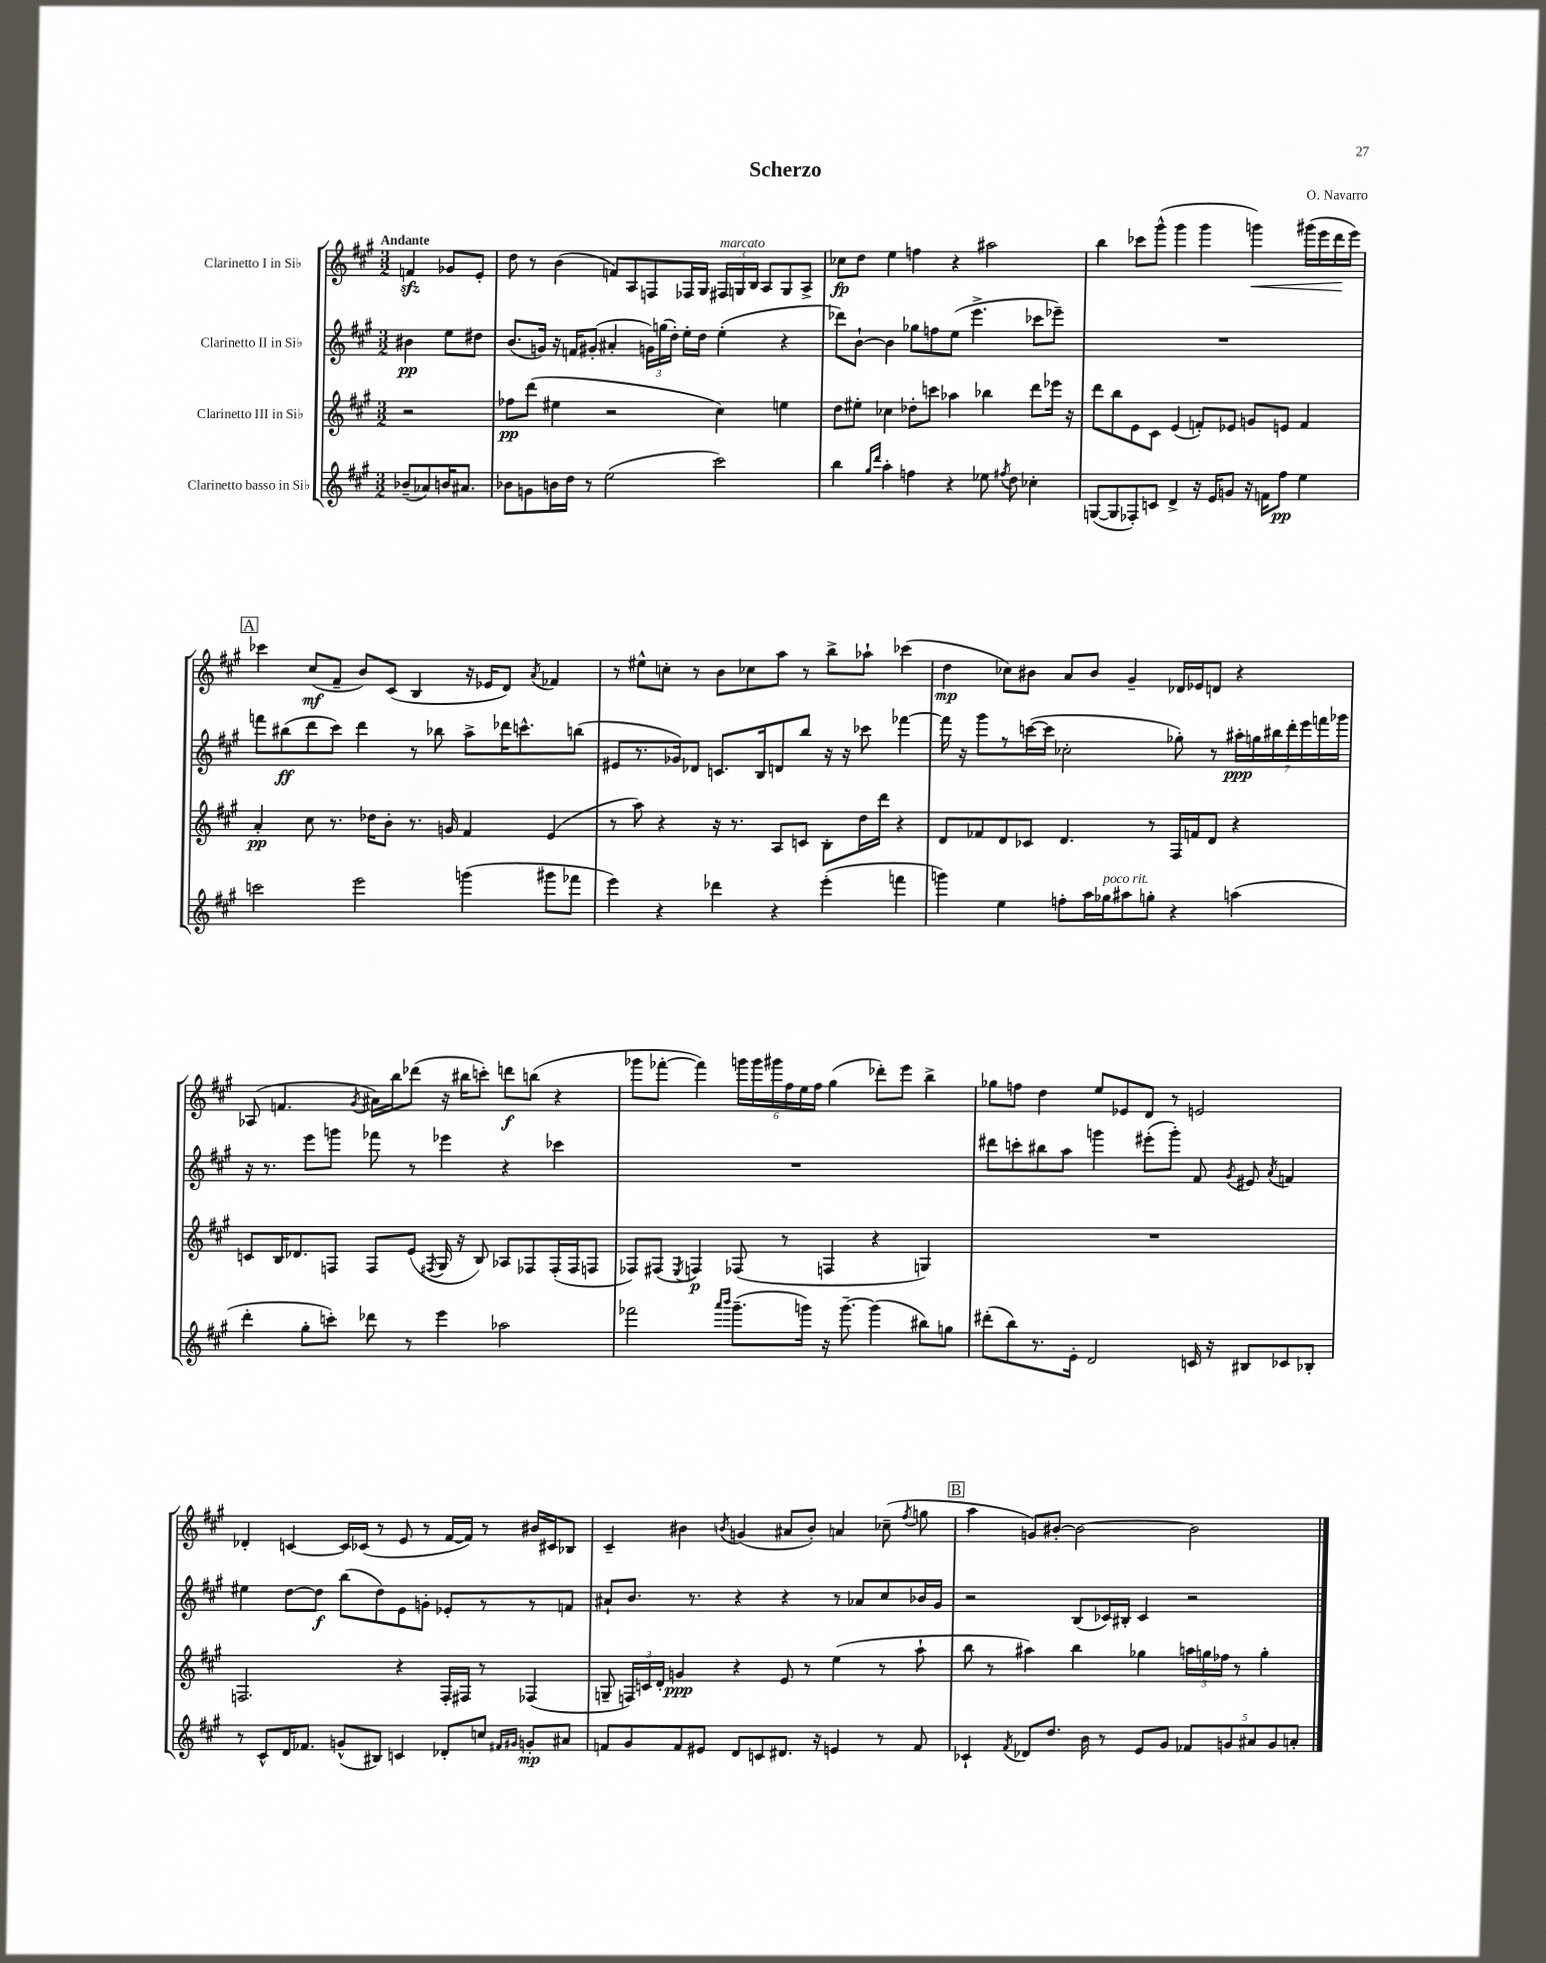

**kern	**kern	**kern	**kern
*staff4	*staff3	*staff2	*staff1
*clefG2	*clefG2	*clefG2	*clefG2
*k[f#c#g#]	*k[f#c#g#]	*k[f#c#g#]	*k[f#c#g#]
*M3/2	*M3/2	*M3/2	*M3/2
(8b-~	2r	4b#	4f
8a-)	.	.	.
16b	.	8ee	8g-
8.a#	.	.	.
.	.	8dd#	8e'
=	=	=	=
8b-	8ff-	(8.b	8dd
8g	(8ddd	.	8r
.	.	16g)	.
16b	4ee#	16r	(4b
16dd	.	16f	.
8r	.	(8g#'	.
(2ee	2r	4a#'	8f)
.	.	.	8A
.	.	24g)	8F
.	.	(24gg	.
.	.	24dd')	.
.	.	16ee'	16F-
.	.	16dd	16G#
2ccc#)	4cc#)	(4ee'	24F#
.	.	.	24G
.	.	.	24B
.	.	.	8A
.	4ee	4r	8G
.	.	.	8A^
=	=	=	=
4bb	8dd	8ddd-)	8cc-
.	8ee#'	[8b`	8dd
16qqgg#	.	.	.
16qqddd	.	.	.
4aa'	4cc-	4b]	4ee
4ff	8dd-'	8gg-	4ff
.	8ccc	8ff	.
4r	4aa-	(8ee	4r
.	.	4.eee^	.
8ee-	4bb-	.	2aa#
8qff#	.	.	.
8dd	.	.	.
4cc-'	8ddd	8ccc-	.
.	16eee-	8eee-~)	.
.	16r	.	.
=	=	=	=
([8G	8ddd	1.r	4bb
8G]	8bb	.	.
8F-')	8e	.	8ccc-
8c	8c#	.	(8ggg#^^
4d^	(4e	.	4ggg#
16r	8f')	.	4ggg#
16e	.	.	.
8g	8e-	.	.
16r	8g	.	4ggg)
16f	.	.	.
8ff#	8e	.	.
4ee	4f	.	(16ggg#
.	.	.	16eee
.	.	.	16ddd
.	.	.	16eee)
=	=	=	=
2ccc	4a'	8fff	4ccc-
.	.	(8bb#	.
.	8cc#	8ddd	(8cc#
.	8.r	8ccc#)	8f#~
2eee	.	4ddd	8b)
.	16dd-	.	.
.	8b'	.	(8c#
.	8.r	8r	4B
.	.	8bb-	.
.	16g	.	.
(4ggg	4f#	8aa^	16r
.	.	.	16e-
.	.	16ddd-	8d)
.	.	8.ccc^^	.
.	.	.	8qa
8ggg#	(4e	.	4f-
8fff-	.	(8bb	.
=	=	=	=
4eee)	8r	8e#	8r
.	8aa)	8.r	8ee#^^
4r	4r	.	8cc'
.	.	16g-)	.
.	.	8d-	8r
4ddd-	16r	8.c	8b
.	8.r	.	.
.	.	.	8cc-
.	.	16B	.
4r	8A	8d	8aa
.	8c	8bb	8r
(4eee'	8B'	16r	8bb^
.	.	16r	.
.	16dd	8ccc-	8aa-`
.	16ddd	.	.
4fff	4r	[4fff-	(4ccc-
=	=	=	=
4ggg)	8d	16fff-]	4dd
.	.	16r	.
.	8f-	8ggg#	.
4ee	8d	8r	8cc-)
.	8c-	([16ccc	8b#
.	.	16ccc]	.
8ff'	4.d	2cc-'	8a
16aa	.	.	8b#
16gg-	.	.	.
8aa#	.	.	4g#~
8gg'	8r	.	.
4r	16F#	8gg-')	16d-
.	16f	.	16e-
.	8d	8r	8d
(4aa	4r	28aa#'	4r
.	.	28gg	.
.	.	28bb#	.
.	.	28ddd'	.
.	.	28eee	.
.	.	28fff	.
.	.	28ggg-	.
=	=	=	=
4ddd'	8c	16r	(8A-
.	.	8.r	.
.	16B	.	4.f
.	8.d-	.	.
8gg#'	.	8eee	.
8ccc')	8F	8ggg	.
.	.	.	8qg#
8ddd-	8F	8fff-	16a#)
.	.	.	16bb
8r	(8e	8r	(8ddd-
.	8qF#	.	.
4eee	16G#	4eee-	16r
.	16r	.	16bb#
.	8B)	.	8ccc')
2aa-	8A-	4r	8ddd
.	8F-	.	(8bb
.	(16F-'	4ccc-	4r
.	16F-	.	.
.	8F	.	.
=	=	=	=
2fff-	8F-)	1.r	8ggg-
.	(8F#	.	[8fff-'
.	8qE	.	.
.	4F)	.	4fff-])
16qqaaa	.	.	.
16qqbbb	.	.	.
(8.ggg#~	(8F-	.	24ggg
.	.	.	24ggg
.	.	.	24ggg#
.	8r	.	24ff#
.	.	.	24ee
16ggg)	.	.	.
.	.	.	24ff#
16r	4F	.	(4gg#
[8.ggg~	.	.	.
(4ggg]	4r	.	8ddd-')
.	.	.	8eee
8bb#)	4G)	.	4bb^
8gg	.	.	.
=	=	=	=
(8ddd#'	1.r	8ddd#	8gg-
8bb)	.	8ccc'	8ff
8.r	.	8bb#	4dd
.	.	8aa	.
16e'	.	.	.
2d	.	4ggg	8ee
.	.	.	8e-
.	.	(8eee#'	8d
.	.	8ggg')	8r
16c	.	8f#	2e
16r	.	.	.
.	.	8qg#	.
8B#	.	8e#	.
.	.	8qa	.
8c-	.	4f	.
8B-'	.	.	.
=	=	=	=
8r	2.F	4ee#	4d-'
8c#^^	.	.	.
16d	.	[8dd	[4c
8.f-	.	.	.
.	.	8dd]	.
(8g^^	.	(8bb	16c]
.	.	.	(16c-
8B#)	.	8dd)	8r
4c	4r	8e	8e
.	.	8g'	8r
8d-'	16F'	8e-'	[16f#
.	16F#	.	16f#])
8cc	8r	8r	8r
16qqf#	.	.	.
16qqg#	.	.	.
8g'	(4F-	8r	16b#
.	.	.	16c#
8a#	.	8f	8B-
=	=	=	=
8f	8G~	8a#`	4c#~
8g#	24F)	8.b	.
.	24c	.	.
.	24d'	.	.
8f	4g	.	4b#
.	.	8.r	.
8e#	.	.	.
.	.	.	8qb
8d	4r	4r	(4g
8c	.	.	.
8.d#	8e	4r	8a#
.	8r	.	8b')
16r	.	.	.
4e	(4ee	8r	4a
.	.	8a-	.
8r	8r	8cc#	(8cc-~
.	.	.	8qff#
8f	8aa`	16b-	8gg
.	.	16g#	.
=	=	=	=
4c-`	8bb	2r	4aa
.	8r	.	.
8qf#	.	.	.
8d-	4aa#)	.	8g)
8.dd	.	.	[8b#'
.	4bb	(8B	2b#_
16b	.	.	.
8r	.	16c-)	.
.	.	16B#'	.
8e	4gg-	4c-	.
8g#	.	.	.
10f-	24aa	2r	2b#]
.	24gg	.	.
.	24ff-	.	.
10g	.	.	.
.	8r	.	.
10a#	.	.	.
.	4gg'	.	.
10g	.	.	.
10a'	.	.	.
==	==	==	==
*-	*-	*-	*-
